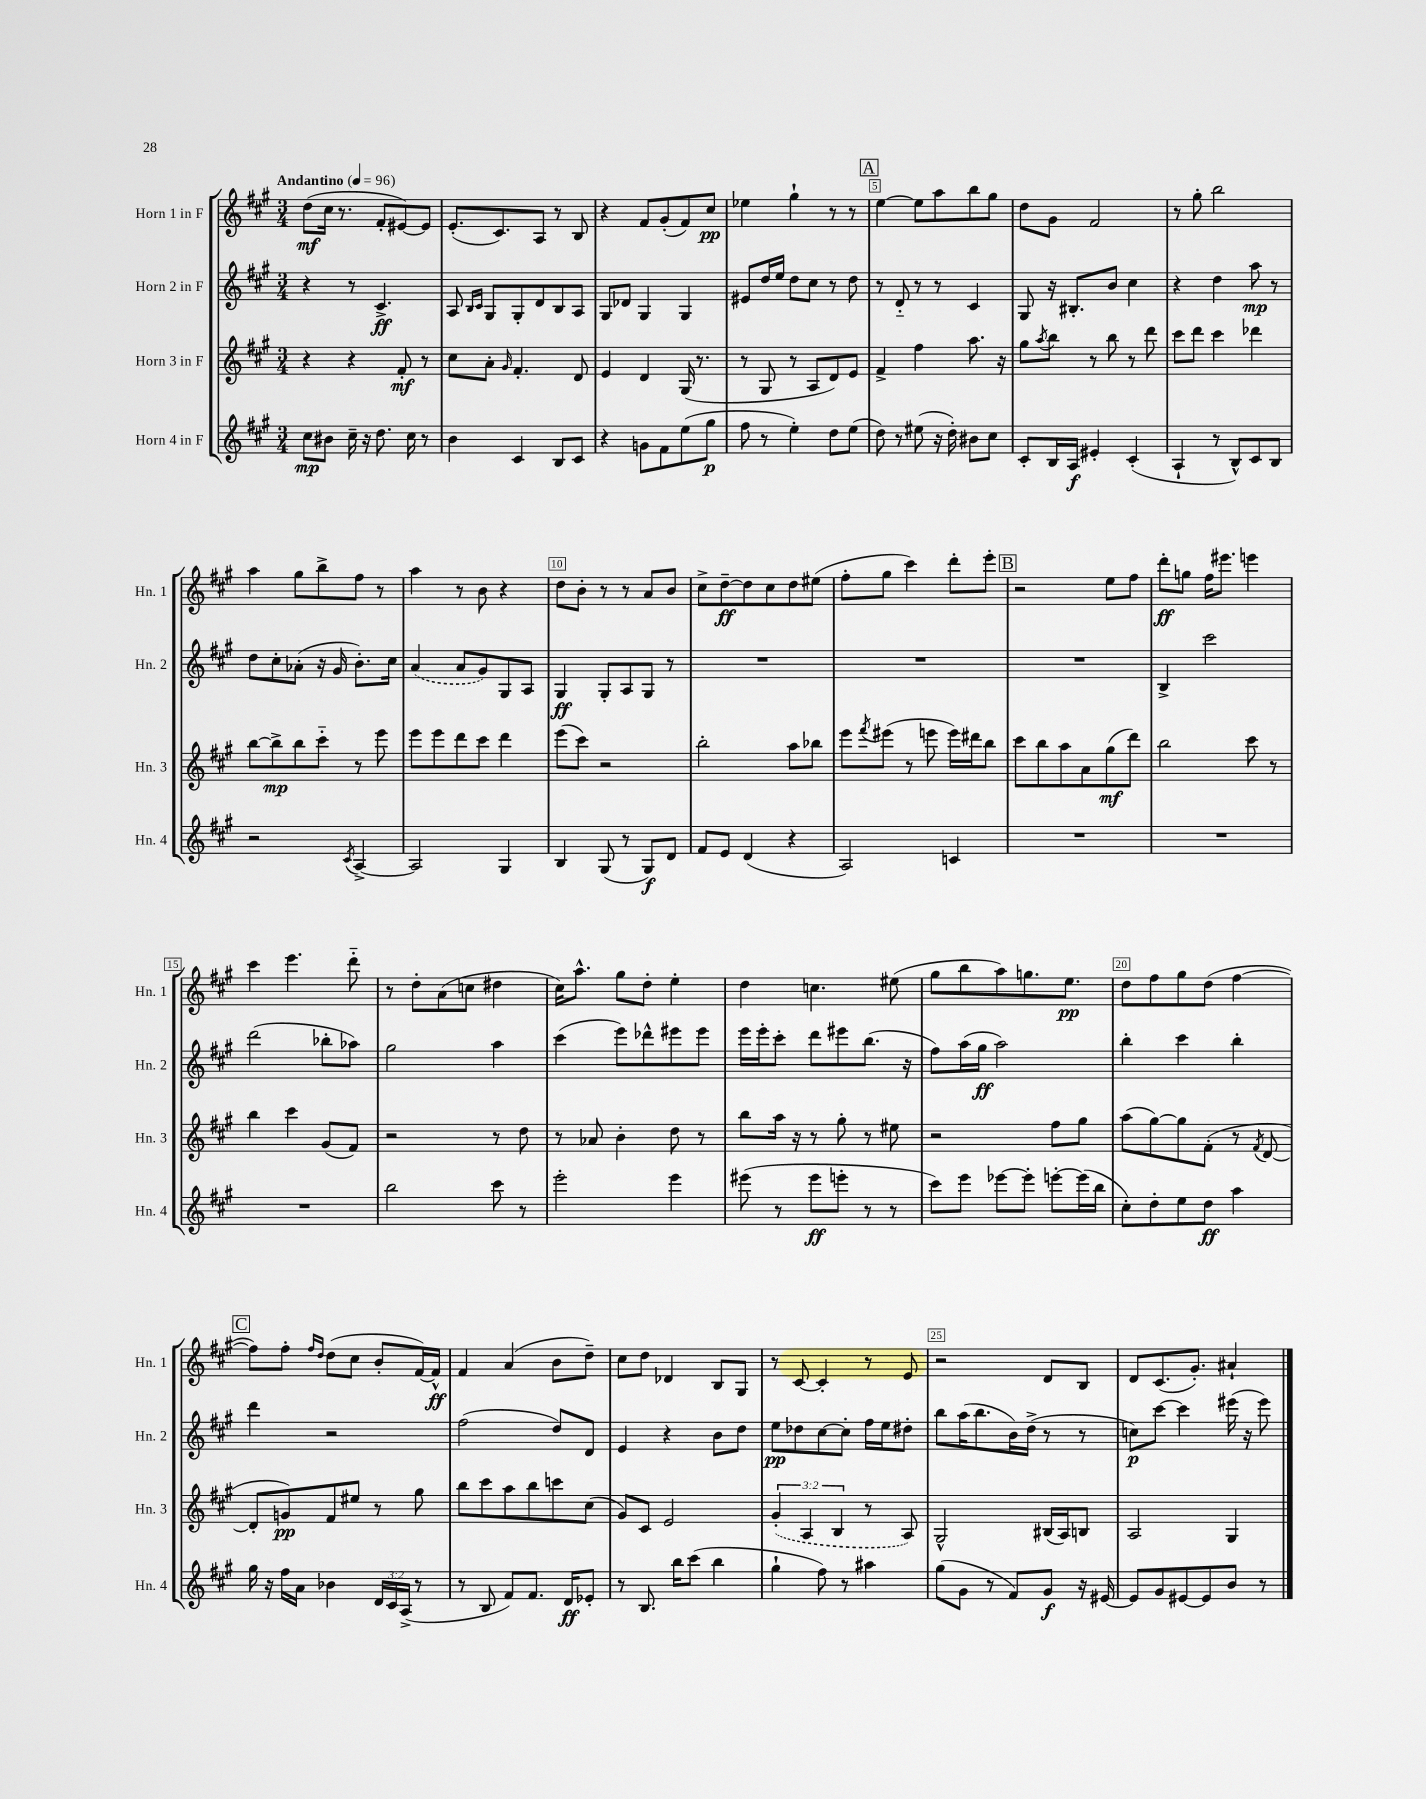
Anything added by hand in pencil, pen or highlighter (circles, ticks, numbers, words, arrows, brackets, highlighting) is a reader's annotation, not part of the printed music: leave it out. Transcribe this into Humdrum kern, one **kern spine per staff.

**kern	**kern	**kern	**kern
*staff4	*staff3	*staff2	*staff1
*clefG2	*clefG2	*clefG2	*clefG2
*k[f#c#g#]	*k[f#c#g#]	*k[f#c#g#]	*k[f#c#g#]
*M3/4	*M3/4	*M3/4	*M3/4
*MM96	*MM96	*MM96	*MM96
8cc#	4r	4r	(8dd
8b#	.	.	16cc#
.	.	.	8.r
16cc#~	4r	8r	.
16r	.	.	.
8.dd	.	4.c#^	8f#'
.	8f#'	.	[8e#)
16cc#	.	.	.
8r	8r	.	8e#]
=	=	=	=
4b	8cc#	8A	(8.e'
.	.	16qqB	.
.	.	16qqc#	.
.	8a'	8G#	.
.	.	.	8.c#)
.	16qqg#	.	.
4c#	4.f#'	8G#'	.
.	.	8d	8A
8B	.	8B	8r
8c#	8d	8A	8B
=	=	=	=
4r	4e	8G#	4r
.	.	8d-	.
8g	4d	4G#	8f#
8f#	.	.	(8g#'
(8ee	(16G#	4G#	8f#)
.	8.r	.	.
8gg#	.	.	8cc#
=	=	=	=
8ff#	8r	8e#	4ee-
8r	8G#	16dd	.
.	.	16ee	.
4ee')	8r	8dd	4gg#`
.	8A	8cc#	.
8dd	8d)	8r	8r
(8ee	8e	8dd	8r
=	=	=	=
8dd)	4f#^	8r	[4ee
8r	.	8d'~	.
(8ee#	4ff#	8r	8ee]
16r	.	8r	8aa
16dd')	.	.	.
8b#	8.aa	4c#	8bb
8cc#	.	.	8gg#
.	16r	.	.
=	=	=	=
8c#'	8gg#	8G#	8dd
.	8qaa	.	.
16B	8bb	16r	8g#
16A	.	8.B#'	.
4e#'	8r	.	2f#
.	8bb	8b	.
(4c#'	8r	4cc#	.
.	8ddd	.	.
=	=	=	=
4A`	8ccc#	4r	8r
.	8ddd	.	8gg#'
8r	4ccc#	4dd	2bb
8B^^)	.	.	.
8c#	4ddd-	8aa	.
8B	.	8r	.
=	=	=	=
2r	[8bb	8dd	4aa
.	8bb^]	8cc#'	.
.	8bb	(8a-'	8gg#
.	8ccc#'~	16r	8bb^
.	.	16g#	.
8qc#	.	.	.
[4A^	8r	8.b')	8ff#
.	8eee	.	8r
.	.	16cc#	.
=	=	=	=
2A]	8eee	(4a	4aa
.	8eee	.	.
.	8ddd	8a	8r
.	8ccc#	8g#)	8b
4G#	4ddd	8G#	4r
.	.	8A	.
=	=	=	=
4B	(8eee	4G#	8dd
.	8ccc#)	.	8b'
(8G#	2r	8G#'	8r
8r	.	8A	8r
8G#)	.	8G#	8a
8d	.	8r	8b
=	=	=	=
8f#	2bb'	2.r	8cc#^
8e	.	.	[8dd~
(4d	.	.	8dd]
.	.	.	8cc#
4r	8aa	.	8dd
.	8bb-	.	(8ee#
=	=	=	=
2A)	8eee	2.r	8ff#'
.	8qfff#	.	.
.	(8eee#	.	8gg#
.	8r	.	4ccc#)
.	8eee	.	.
4c	16eee)	.	8ddd'
.	16ddd#	.	.
.	8bb	.	8eee'
=	=	=	=
2.r	8ccc#	2.r	2r
.	8bb	.	.
.	8aa	.	.
.	8a	.	.
.	(8gg#	.	8ee
.	8ddd)	.	8ff#
=	=	=	=
2.r	2bb	4B^	8ddd'
.	.	.	8gg
.	.	2ccc#	16ff#
.	.	.	8.eee#
.	8ccc#	.	4eee
.	8r	.	.
=	=	=	=
2.r	4bb	(2ddd	4ccc#
.	4ccc#	.	4.eee
.	(8g#	8bb-'	.
.	8f#)	8aa-)	8ddd'~
=	=	=	=
2bb	2r	2gg#	8r
.	.	.	8dd'
.	.	.	(8a
.	.	.	8cc
8ccc#	8r	4aa	4dd#
8r	8dd	.	.
=	=	=	=
2eee'	8r	(4ccc#	16cc#)
.	.	.	8.aa^^
.	8a-	.	.
.	4b'	8eee)	8gg#
.	.	8ddd-^^	8dd'
4eee	8dd	8eee#	4ee'
.	8r	8eee#	.
=	=	=	=
(8eee#	8bb	16eee	4dd
.	.	16eee'	.
8r	16aa	8ccc#'	.
.	16r	.	.
8eee#	8r	8ddd	4.cc
8eee'	8gg#'	8eee#	.
8r	8r	(8.bb	.
8r	8ee#	.	(8ee#
.	.	16r	.
=	=	=	=
8ccc#)	2r	8ff#)	8gg#
8eee	.	(16aa	8bb
.	.	16gg#	.
[8eee-	.	2aa)	8aa)
8eee-']	.	.	8.gg
[8eee'	8ff#	.	.
.	.	.	8.ee
(16eee]	8gg#	.	.
16bb	.	.	.
=	=	=	=
8cc#')	(8aa	4bb'	8dd
8dd'	[8gg#)	.	8ff#
8ee	8gg#]	4ccc#	8gg#
8dd	(8f#'	.	(8dd
4aa	8r	4bb'	[4ff#
.	8qf#	.	.
.	[8d	.	.
=	=	=	=
16gg#	8d']	4ddd	8ff#])
16r	.	.	.
16ff#	8g)	.	8ff#'
16a	.	.	.
.	.	.	16qqff#
.	.	.	16qqdd
4b-	8f#	2r	(8dd
.	8ee#	.	8cc#
24d	8r	.	8b'
24c#	.	.	.
(24A^	.	.	.
8r	8gg#	.	[16f#)
.	.	.	16f#^^]
=	=	=	=
8r	8bb	(2ff#	4f#
8B	8ccc#	.	.
8f#)	8aa	.	(4a
8.f#	8bb	.	.
.	8ccc	8dd)	8b
16d	.	.	.
8e-'	(8cc#	8d	8dd~)
=	=	=	=
8r	8g#)	4e	8cc#
8.B	8c#	.	8dd
.	2e	4r	4d-
16bb	.	.	.
(8ccc#	.	.	.
4bb	.	8b	8B
.	.	8dd	8G#
=	=	=	=
4gg#`	(6g#'	8ee	8r
.	.	8dd-	[8c#
.	6A	.	.
8ff#)	.	[8cc#	4c#']
.	6B	.	.
8r	.	8cc#']	.
4aa#	8r	16ff#	8r
.	.	16ee	.
.	8A)	8dd#'	8e
=	=	=	=
(8gg#	2G#^^	8bb	2r
8g#	.	(16aa	.
.	.	8.bb	.
8r	.	.	.
8f#)	.	16b)	.
.	.	(16dd^	.
8g#	(16B#	8r	8d
.	16A)	.	.
16r	8B	8r	8B
[16e#	.	.	.
=	=	=	=
8e#]	2A	8cc)	8d
8g#	.	[8ccc#	(8.c#
[8e#	.	4ccc#]	.
.	.	.	8.g#')
8e#]	.	.	.
8b	4G#	(16eee#	4a#`
.	.	16r	.
8r	.	8eee#)	.
==	==	==	==
*-	*-	*-	*-
